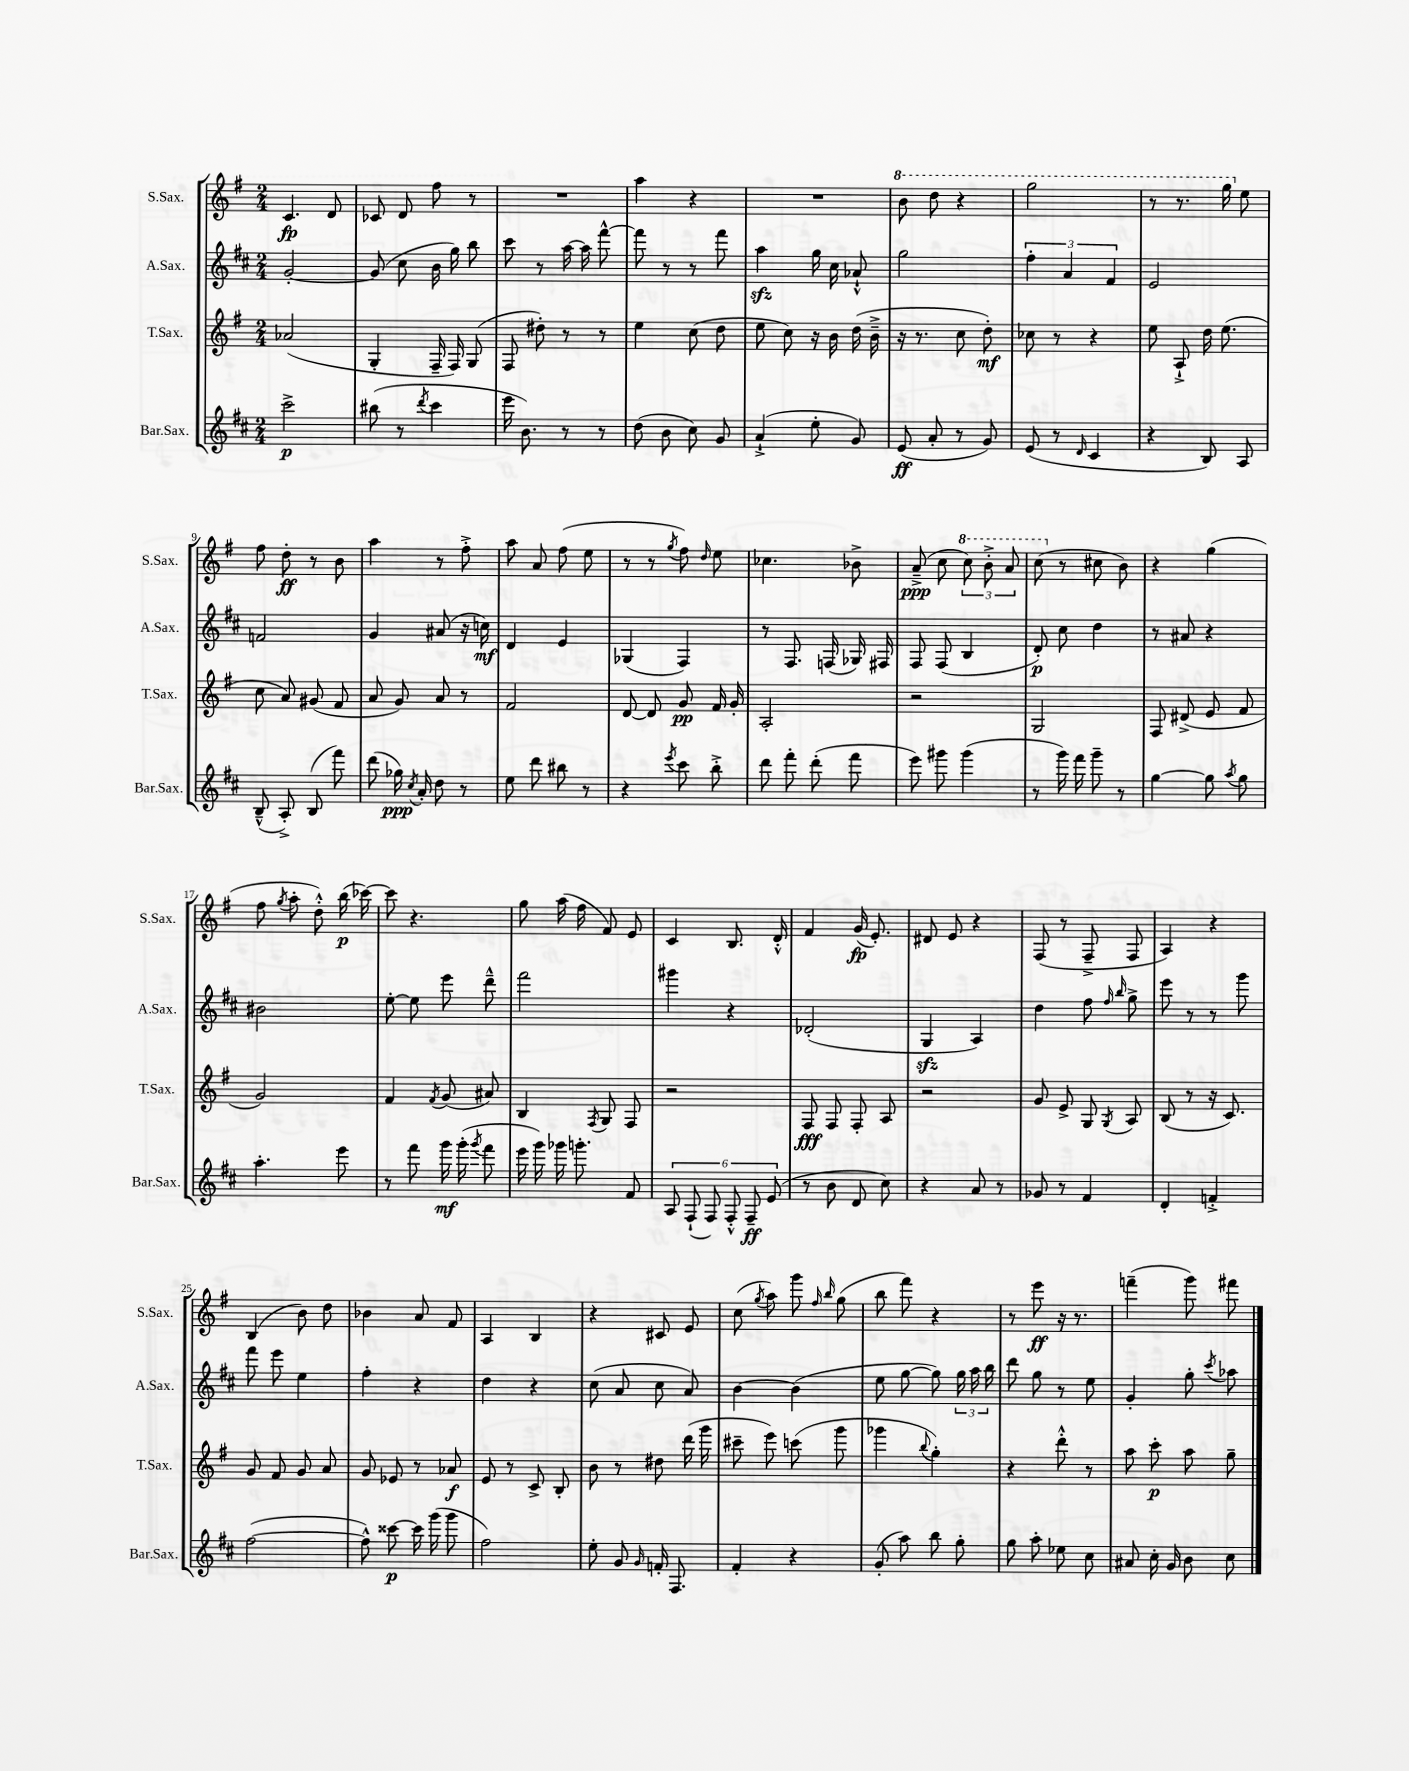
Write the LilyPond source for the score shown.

<<
\new StaffGroup <<
\new Staff = "s0" \with { instrumentName = "S.Sax." shortInstrumentName = "S.Sax." } {
    \clef treble \key g \major \numericTimeSignature \time 2/4
    \autoBeamOff c'4.\fp d'8 |
    ces'8 d'8 fis''8 r8 |
    R2 |
    a''4 r4 |
    R2 |
    \ottava #1 b''8 d'''8 r4 |
    g'''2 |
    r8 r8. g'''16 \ottava #0 e''8 |
    fis''8 d''8-.\ff r8 b'8 |
    a''4 r8 fis''8-.-> |
    a''8 a'8 fis''8( e''8 |
    r8 r8 \acciaccatura { g''8 } fis''8) \grace { d''16 } e''8 |
    ces''4. bes'8-> |
    a'8--->\ppp( c''8 \tuplet 3/2 { \ottava #1 c'''8) b''8-.-> a''8 } |
    c'''8( \ottava #0 r8 cis''8 b'8) |
    r4 g''4( |
    fis''8 \acciaccatura { g''8 } a''8-. d''8-.-^) b''16\p( ces'''16~) |
    ces'''8 r4. |
    g''8 a''16( fis''16 fis'8) e'8 |
    c'4 b8. d'16-.-^ |
    fis'4 g'16\fp( e'8.-.) |
    dis'8 e'8 r4 |
    fis8( r8 fis8---> fis8 |
    a4) r4 |
    b4( b'8) d''8 |
    bes'4 a'8 fis'8 |
    a4 b4 |
    r4 cis'8 e'8 |
    c''8( \acciaccatura { g''8 } a''8) g'''8 \grace { fis''16 b''16 } g''8( |
    b''8 fis'''8) r4 |
    r8 e'''8\ff r16 r8. |
    f'''4--( g'''8) fis'''8 \bar "|." |
}
\new Staff = "s1" \with { instrumentName = "A.Sax." shortInstrumentName = "A.Sax." } {
    \clef treble \key d \major \numericTimeSignature \time 2/4
    \autoBeamOff g'2~-. |
    g'8( cis''8 b'16 g''16) b''8 |
    cis'''8 r8 a''16~ a''16 fis'''8~-^ |
    fis'''8 r8 r8 fis'''8 |
    a''4\sfz g''16 cis''16 aes'8-!-^ |
    g''2 |
    \tuplet 3/2 { fis''4-. a'4 fis'4 } |
    e'2 |
    f'2 |
    g'4 ais'8( r16 c''16\mf) |
    d'4 e'4 |
    ges4( fis4) |
    r8 fis8. f16( ges16) fis16 |
    fis8 fis8( b4 |
    d'8-.\p) cis''8 d''4 |
    r8 ais'8 r4 |
    bis'2 |
    e''8~-. e''8 e'''8 d'''8---^ |
    fis'''2 |
    gis'''4 r4 |
    des'2-.( |
    g4\sfz a4) |
    d''4 fis''8 \grace { fis''16 b''16 } g''8-> |
    e'''8 r8 r8 g'''8 |
    fis'''8 e'''8 e''4 |
    fis''4-. r4 |
    d''4 r4 |
    cis''8( a'8 cis''8 a'8) |
    b'4~ b'4( |
    e''8 g''8~ g''8) \tuplet 3/2 { g''16 a''16 b''16 } |
    d'''8 g''8 r8 e''8 |
    g'4-. g''8-. \acciaccatura { cis'''8 } aes''8 \bar "|." |
}
\new Staff = "s2" \with { instrumentName = "T.Sax." shortInstrumentName = "T.Sax." } {
    \clef treble \key g \major \numericTimeSignature \time 2/4
    \autoBeamOff aes'2( |
    g4-. fis16-- fis16) g8( |
    fis8 dis''8-.) r8 r8 |
    e''4 c''8( d''8 |
    e''8 c''8) r16 b'16 d''16( b'16---> |
    r16 r8. c''8 d''8-.\mf) |
    ces''8 r8 r4 |
    e''8 a8-!-> d''16 e''8.( |
    c''8 a'8) gis'8( fis'8 |
    a'8 g'8) a'8 r8 |
    fis'2 |
    d'8~ d'8 g'8\pp fis'16 g'16-. |
    a2-. |
    r2 |
    g2 |
    fis8 dis'8->( e'8 fis'8 |
    g'2) |
    fis'4 \acciaccatura { fis'8 } g'8( ais'8) |
    b4 \acciaccatura { fis8 } g8 fis8 |
    r2 |
    fis8\fff fis8 fis8-. a8 |
    r2 |
    g'8 e'8-> g8 \acciaccatura { g8 } a8 |
    b8( r8 r16 c'8.) |
    g'8 fis'8 g'8 a'8 |
    g'8 ees'8 r8 aes'8\f |
    e'8 r8 c'8-> b8-. |
    b'8 r8 dis''8 d'''16( g'''16 |
    cis'''8-- e'''8) c'''8( g'''8 |
    ges'''4 \appoggiatura { b''8 } g''4-.) |
    r4 d'''8-.-^ r8 |
    a''8 c'''8-.\p a''8 g''8-- \bar "|." |
}
\new Staff = "s3" \with { instrumentName = "Bar.Sax." shortInstrumentName = "Bar.Sax." } {
    \clef treble \key d \major \numericTimeSignature \time 2/4
    \autoBeamOff cis'''2->\p |
    bis''8( r8 \acciaccatura { d'''8 } cis'''4 |
    e'''16 b'8.) r8 r8 |
    d''8( b'8 cis''8) g'8 |
    a'4-!->( e''8-. g'8) |
    e'8\ff( a'8-. r8 g'8) |
    e'8( r8 \grace { d'16 } cis'4 |
    r4 b8) a8 |
    b8---^( a8-.->) b8( fis'''8) |
    d'''8( ges''16\ppp) \acciaccatura { cis''8 } a'16-. d''8 r8 |
    e''8 d'''8 bis''8 r8 |
    r4 \acciaccatura { e'''8 } cis'''8 b''8-.-> |
    d'''8 fis'''8-. d'''8-.( fis'''8 |
    e'''8) gis'''8 gis'''4( |
    r8 g'''16) fis'''16 g'''8-- r8 |
    g''4~ g''8 \acciaccatura { a''8 } g''8 |
    a''4.-. e'''8 |
    r8 fis'''8 g'''16\mf g'''16-.( \acciaccatura { g'''8 } fis'''8 |
    e'''16 g'''16) ges'''16 g'''8.-. fis'8 |
    \tuplet 6/4 { a8 fis8-!( fis8) fis8-.-^ fis8--\ff e'8( } |
    r8 b'8 d'8 cis''8) |
    r4 a'8 r8 |
    ges'8 r8 fis'4 |
    d'4-. f'4-.-> |
    fis''2~( |
    fis''8-^) cisis'''8~\p cisis'''16 g'''16( g'''8 |
    fis''2) |
    e''8-. g'8 \grace { g'16 } f'16-. fis8. |
    fis'4-. r4 |
    g'8-.( a''8) b''8 g''8-. |
    g''8 a''8-. ees''8 cis''8 |
    ais'8 cis''16-. g'16 b'8 cis''8 \bar "|." |
}
>>
>>
